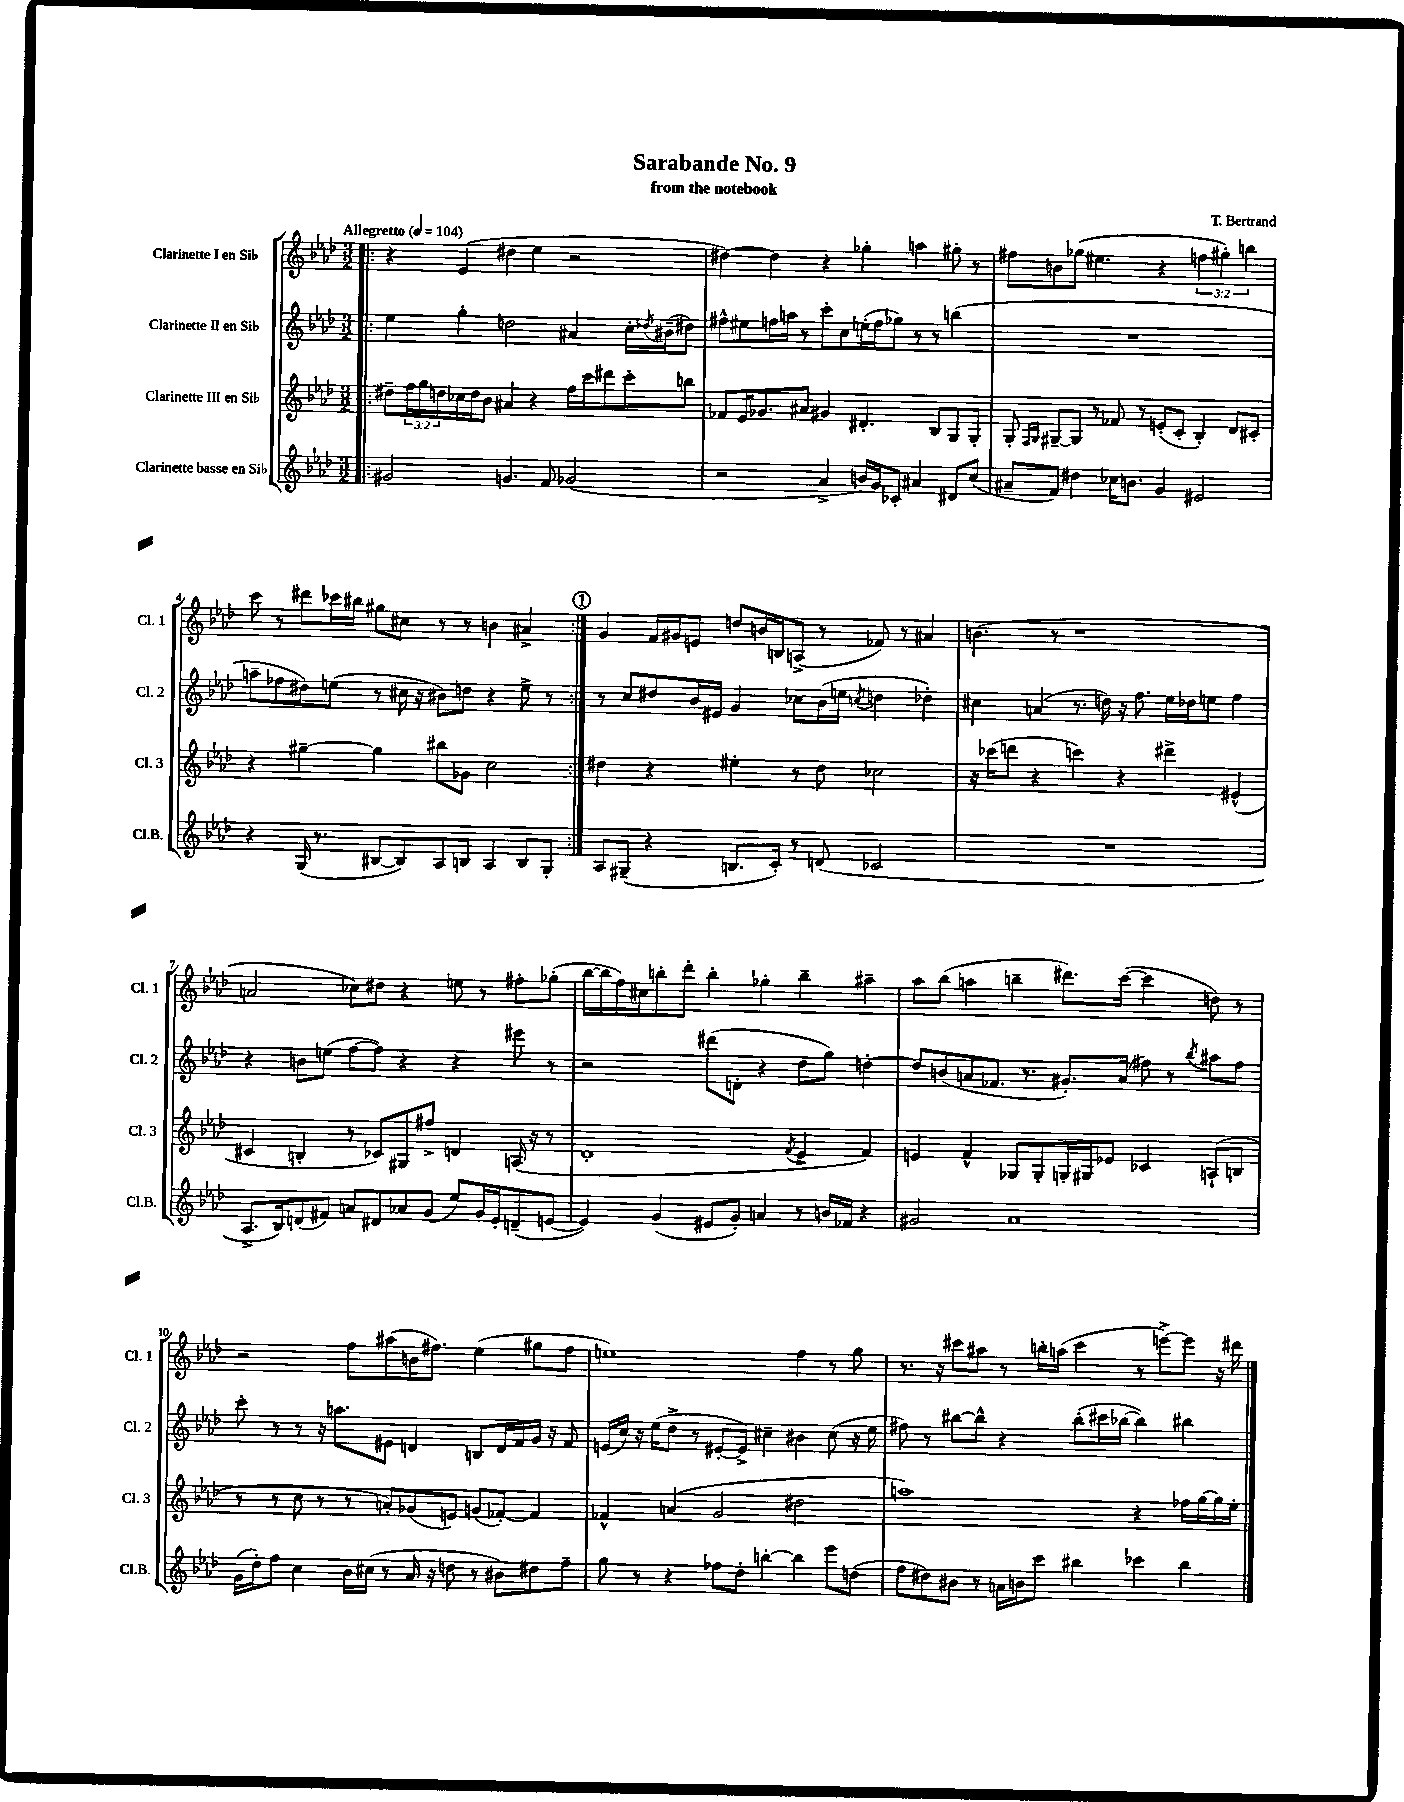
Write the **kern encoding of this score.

**kern	**kern	**kern	**kern
*staff4	*staff3	*staff2	*staff1
*clefG2	*clefG2	*clefG2	*clefG2
*k[b-e-a-d-]	*k[b-e-a-d-]	*k[b-e-a-d-]	*k[b-e-a-d-]
*M3/2	*M3/2	*M3/2	*M3/2
*MM104	*MM104	*MM104	*MM104
=!|:	=!|:	=!|:	=!|:
2g#/	8dd#~\L	4ee-\	4r
.	24ff\L	.	.
.	24gg\	.	.
.	24dd\	.	.
.	16cc-\	4gg'\	(4e-/
.	16dd\J	.	.
.	8b-\J	.	.
4.g/	4a#/	2dd\	4dd#\
.	4r	.	4ee-\
8f/	.	.	.
(2g-/	16ff\LL	4a#/	2r
.	16ccc\J	.	.
.	8ddd#\	.	.
.	8ccc'\	16cc'\LL	.
.	.	8qdd-/	.
.	.	(16b#~\J	.
.	8bb\J	8dd#\J)	.
=	=	=	=
2r	8f-/L	8ff#^^\L	[4dd#\)
.	16e-/K	8ee#\	.
.	8.g-/	.	.
.	.	16ff\L	4dd#\]
.	.	16aa\JJ	.
.	8a#/J	8r	.
4a-^/	4g#/	8ccc'\L	4r
.	.	8cc\	.
16b/LL)	4.d#'/	(16ee'\L	4gg-'\
16g/J	.	16ff\J	.
8c-'/J	.	8gg-\J)	.
4a#/	.	8r	4aa\
.	8B-/L	8r	.
8d#/L	8G/	(4bb\	8gg#'\
(8cc/J	8G'/J	.	8r
=	=	=	=
8a#~/L	8G'/	1.r	8ff#\L
.	16qqF/LL	.	.
.	16qqG/JJ	.	.
8f/J)	[8G#~/L	.	8b\
4dd#\	8G#/]J	.	(8gg-\J
.	8r	.	4.ee#\
16cc-\LK	8f-/	.	.
8.b\J	.	.	.
.	8r	.	.
4g/	(8e'/L	.	4r
.	8c'/J	.	.
2e#/	4B-'/)	.	6ff\
.	.	.	6gg#'\)
.	8d-/L	.	.
.	.	.	6bb\
.	8c#'/J	.	.
=	=	=	=
4r	4r	8aa~\L	8ccc\
.	.	8ff-\	8r
(16G/	[4gg#~\	8dd#\)	8ddd#\L
8.r	.	.	.
.	.	(8ee\J	16ccc-\L
.	.	.	16bb#\JJ
[8B#/L	4gg#\]	8r	8gg#\L
8B#/])	.	16cc#\	8cc#\J
.	.	16r	.
8A-/	8bb#\L	8b#\L)	8r
8B/J	8g-\J	8dd\J	8r
4A-/	2cc\	4r	4b\
8B/L	.	8ee^\	4a#^/
8G'/J	.	8r	.
=:|!	=:|!	=:|!	=:|!
8A-/L	4dd#\	8r	4g/
(8G#~/J	.	8cc/L	.
4r	4r	8dd#/	16f/LL
.	.	.	16g#/J
.	.	16b-/L	8e/J
.	.	16e#/JJ	.
8.B/L	4ee#'\	4g/	8dd/L
.	.	.	16b/L
16c'/Jk)	.	.	16B/J
8r	8r	8cc-\L	(8A^/J
(8d/	8dd#\	(16b-\L	8r
.	.	16ee\JJ	.
.	.	8qcc/	.
2c-/	2cc-\	4dd\	8f-/)
.	.	.	8r
.	.	4dd-'\)	4a#/
=	=	=	=
1.r	16r	4cc#\	(4.b\
.	(16ccc-\LK	.	.
.	8ddd\J	.	.
.	4r	(4a/	.
.	.	.	8r
.	4ccc\)	8.r	1r
.	.	16dd\)	.
.	4r	16r	.
.	.	8.ff\	.
.	4ddd#^\	16ee-\LL	.
.	.	16dd-\J	.
.	.	8ee\J	.
.	(4e#^^/	4ff\	.
=	=	=	=
8.A-^/L	4c#/	4r	2a/
16B-/k)	.	.	.
(8d/	4B'/	8b\L	.
8f#/J)	.	(8ee\J	.
8a/L	8r	[8ff\L	8cc-\L)
8d#/	8c-/L)	8ff\]J)	8dd#\J
8a-/	8G#/	4r	4r
(8g/J	8ff#^/J	.	.
8ee-/L)	4d/	4r	8ee\
16g/L	.	.	8r
16e-'/J	.	.	.
(8d~/	(16A/	8eee#\	8ff#'\L
.	16r	.	.
[8e/J	8r	8r	(8gg-'\J
=	=	=	=
4e/])	1d-'	2r	[16bb-\LL
.	.	.	16bb-\]
.	.	.	16ff\)
.	.	.	16cc#\J
(4g/	.	.	8bb'\
.	.	.	8ddd-'\J
8e#/L	.	(8ddd#\L	4bb'\
8g'/J)	.	8d'\J	.
4a/	.	4r	4gg-'\
.	8qf/	.	.
8r	4e-^/	8dd-\L	4bb~\
16b/LL	.	8gg\J)	.
16f-/JJ	.	.	.
4r	4f/)	[4dd'\	4aa#~\
=	=	=	=
2g#/	4e/	8dd/]L	8aa-\L
.	.	(8b/	(8bb-\J
.	4f^^/	8a/	4aa\
.	.	8.f-/J	.
1a-	8G-/L	.	4bb~\
.	.	8.r	.
.	8G-'/	.	.
.	16G'/L	8.g#'/L)	8.ddd#\L)
.	16G#/J	.	.
.	8e-/J	.	.
.	.	(16a/Jk	([16ccc\Jk
.	4c-/	8ff#\)	4ccc\]
.	.	8r	.
.	.	8qbb-/	.
.	(8A`/L	8aa#\L	8dd\)
.	8B/J	8ff#\J	8r
=	=	=	=
(16g\LL	8r	8ccc'\	2r
16dd-'\J)	.	.	.
8ff\J	8r	8r	.
4cc\	8cc\	8r	.
.	8r	16r	.
.	.	8.aa\L	.
16b-\LL	8r	.	8ff\L
(16cc#\JJ	.	.	.
8r	8a'/L)	8e#\J	(8aa#\
16a-/	(8g-/	4d/	16b\K
16r	.	.	8.ff#\J)
8dd\	8e/J)	.	.
8r	(8g/L	8B/L	(4ee-\
8b#\L)	[8f-'/J)	16d/L	.
.	.	16f/	.
8dd#\	4f-/]	16g/JJ	8gg#\L
.	.	16r	.
8ff~\J	.	8f/	8ff#\J
=	=	=	=
8gg\	4f-^^/	(16e/LL	1ee)
.	.	16cc/JJ)	.
8r	.	16r	.
.	.	(16ee-\LK	.
4r	(4a/	8dd-^\J	.
.	.	8r	.
8ff-\L	2g/	[8e#'/L	.
8dd-'\J	.	8e#^/]J)	.
[4bb'\	.	4cc#~\	.
4bb\]	2dd#\	4b#\	4ff\
8eee-\L	.	(8cc#\	8r
(8dd\J	.	16r	8gg\
.	.	16ee-\	.
=	=	=	=
8ff\L	1aa)	8ff#\)	8.r
8dd#\)	.	8r	.
.	.	.	16r
8b#\J	.	[8bb#\L	8ccc#\L
8r	.	8bb#^^\]J	8aa#\J
16a\LL	.	4r	8r
16b\J	.	.	.
8ccc\J	.	.	16bb'\LL
.	.	.	(16aa\JJ
4bb#\	.	(8bb#'\L	4ccc#\
.	.	16ccc#\L	.
.	.	[16bb-\JJ	.
4ccc-\	4r	4bb-\])	8r
.	.	.	[8eee^\L)
4bb#\	16ff-\LL	4bb#\	8eee\]J
.	[16gg\	.	.
.	16gg\]	.	16r
.	16ee-'\JJ	.	16ddd#\
==	==	==	==
*-	*-	*-	*-
